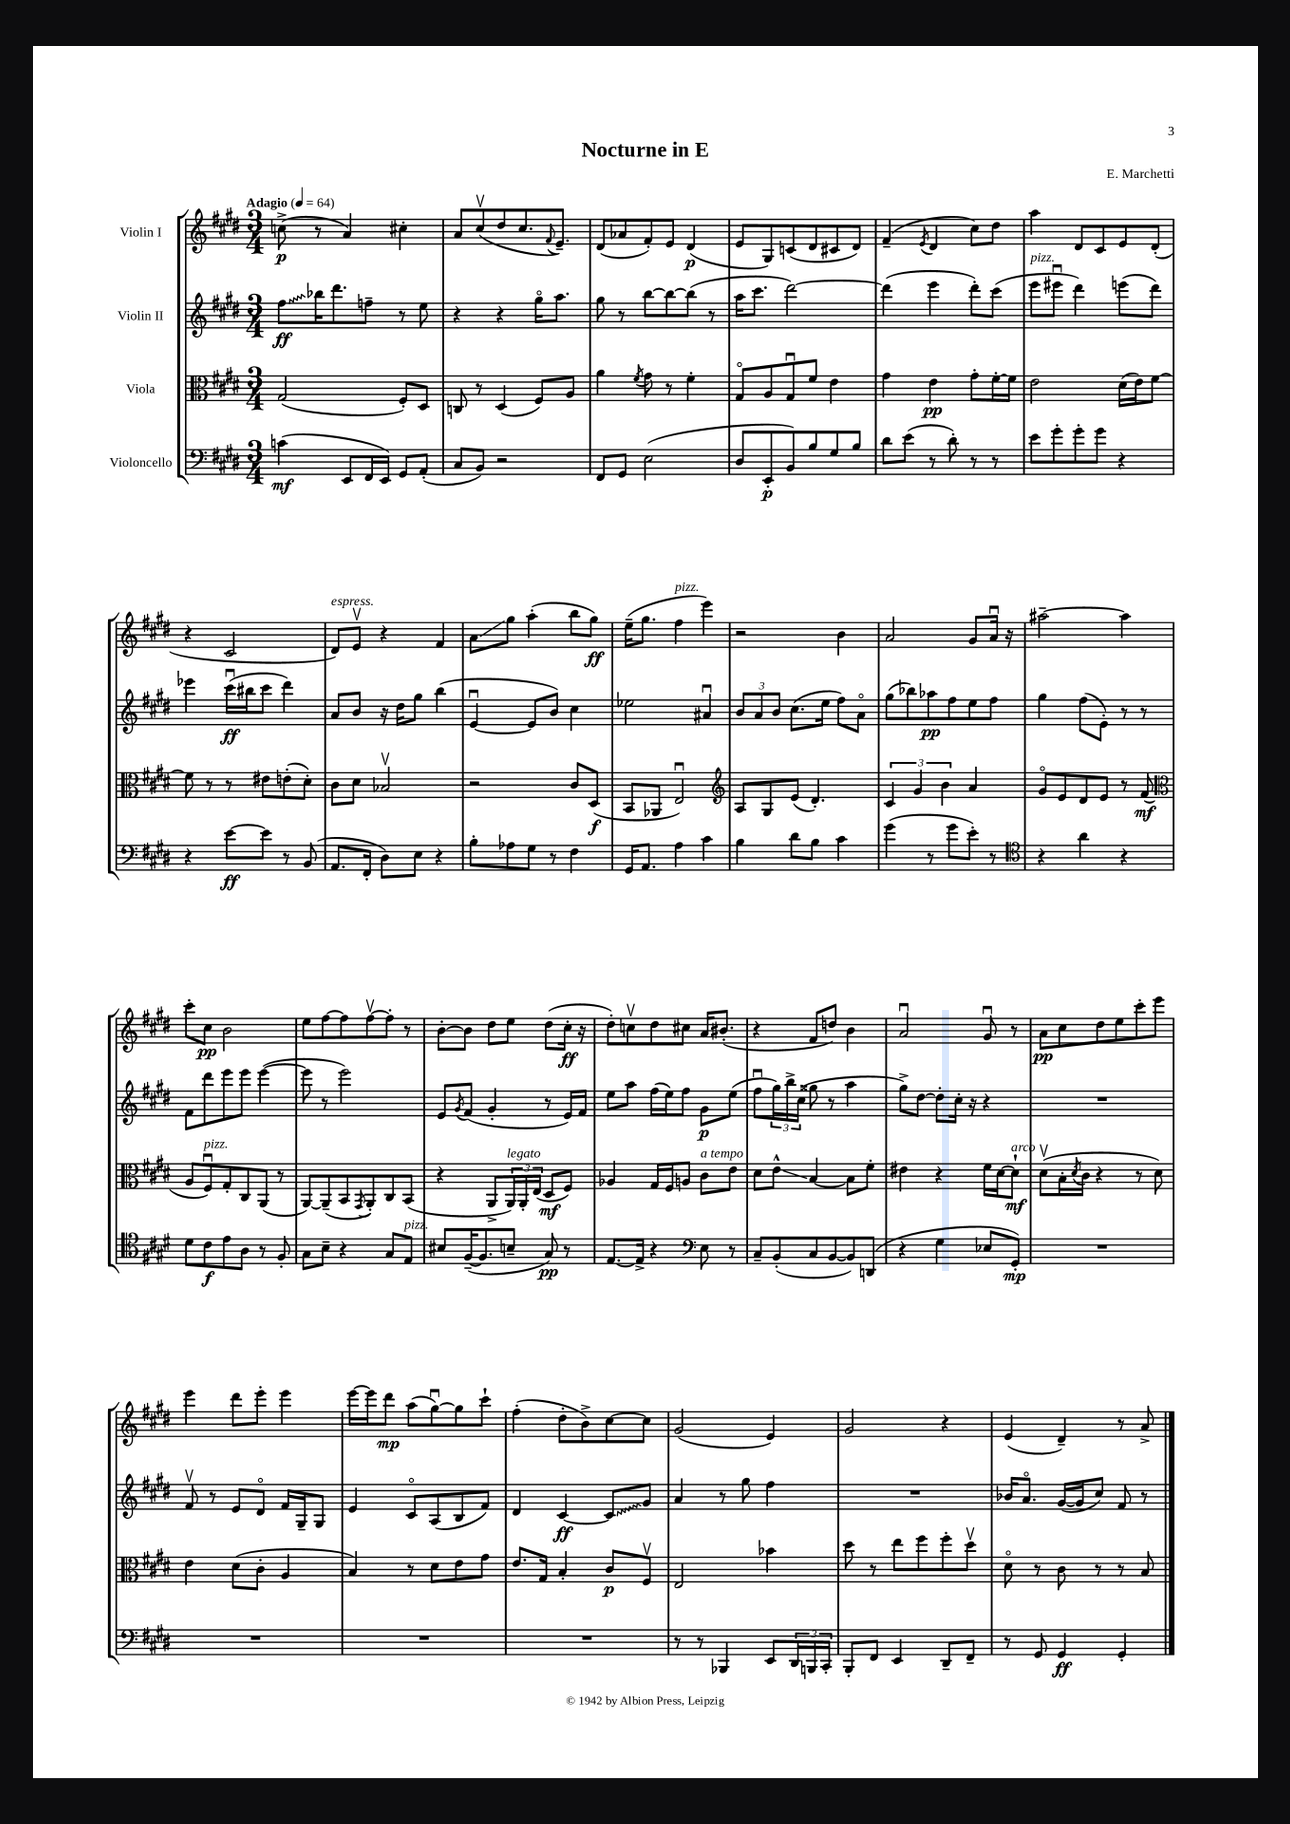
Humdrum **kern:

**kern	**kern	**kern	**kern
*staff4	*staff3	*staff2	*staff1
*clefF4	*clefC3	*clefG2	*clefG2
*k[f#c#g#d#]	*k[f#c#g#d#]	*k[f#c#g#d#]	*k[f#c#g#d#]
*M3/4	*M3/4	*M3/4	*M3/4
*MM64	*MM64	*MM64	*MM64
(4c\	(2G#/	8ff#\L	(8cc^\
.	.	16bb-\K	8r
.	.	8.ddd#\	.
8EE/L	.	.	4a/)
16FF#/L	.	8ff~\J	.
16EE/JJ)	.	.	.
8GG#/L	8F#'/L)	8r	4cc#'\
(8AA'/J	8D#/J	8ee\	.
=	=	=	=
8C#/L	8C/	4r	8a/L
8BB/J)	8r	.	(8cc#v/
2r	(4D#/	4r	8dd#/
.	.	.	8.cc#/
.	8F#/L)	16gg#o\LK	.
.	.	.	8qqf#/
.	.	8.aa\J	8.e~/J)
.	8A/J	.	.
=	=	=	=
8FF#/L	4a\	8gg#\	(8d#/L
8GG#/J	.	8r	8a-/
.	8qf#/	.	.
(2E\	8g#\	[8bb\L	8f#'/)
.	8r	8bb\_	8e/J
.	4f#'\	(8bb\]J	(4d#/
.	.	8r	.
=	=	=	=
8D#/L	8G#o/L	16aa\LK	8e/L
.	.	8.ccc#\J	.
8EE'/	8A/	.	8G#/)
8BB/)	8G#u/	[2ddd#\)	(8c/
8B/	8f#/J	.	8d#/
8G#/	4e\	.	8c#/
8B/J	.	.	8d#/J)
=	=	=	=
8d#\L	4g#\	(4ddd#\]	(4f#~/
(8e\J	.	.	.
.	.	.	8qe/
8r	4e\	4eee\	4d#/
8d#'\)	.	.	.
8r	8g#'\L	8ddd#'\L)	8cc#\L)
8r	[16f#'\L	(8ccc#\J	8dd#\J
.	16f#\]JJ	.	.
=	=	=	=
8e\L	2e\	8eee\L	4aa\
8g#'\	.	8eee#u\J	.
8g#'\	.	4ddd#\)	8d#/L
8g#\J	.	.	8c#/
4r	(16d#\LL	(8eee\L	8e/
.	16e\J)	.	.
.	[8f#\J	8ddd#\J)	(8d#'/J
=	=	=	=
4r	8f#\]	4eee-\	4r
.	8r	.	.
[8e\L	8r	(16ccc#u\LL	2c#/
.	.	16bb#\J	.
8e\]J	8e#\L	8ccc#\J	.
8r	(8e'\	4ddd#\)	.
(8BB/	8d#'\J)	.	.
=	=	=	=
8.AA/L	8c#\L	8a/L	8d#/L)
.	8d#\J	8b/J	8ev/J
16FF#'/Jk	.	.	.
8D#\L)	2B-v/	16r	4r
.	.	16dd#\LK	.
8E\J	.	8gg#\J	.
4r	.	(4bb\	4f#/
=	=	=	=
8B'\L	2r	[4eu/	8a\L
8A-\	.	.	8gg#\J
8G#\J	.	8e/]L	(4aa'\
8r	.	8b/J)	.
4F#\	8c#/L	4cc#\	8bb\L
.	(8D#/J	.	8gg#\J)
=	=	=	=
16GG#/LK	8BB/L	2ee-\	(16ee~\LK
8.AA/J	.	.	8.gg#\J
.	8AA-/J	.	.
4A\	2Eu/)	.	4ff#\
4c#\	.	4a#u/	4eee\)
=	=	=	=
*	*clefG2	*	*
4B\	8A/L	12b/L	2r
.	.	12a/	.
.	8G#/	.	.
.	.	12b/J	.
8d#\L	(8e/J	(8.cc#\L	.
8B\J	4.d#'/)	.	.
.	.	16ee\Jk	.
4c#\	.	8ff#\L)	4b\
.	.	8ao\J	.
=	=	=	=
(4g#\	6c#/	(8gg#\L	2a/
.	.	8bb-\)	.
.	6g#/	.	.
8r	.	8aa-\	.
.	6b\	.	.
8g#\L	.	8ff#\	.
8e'\J)	4a/	8ee\	8g#/L
8r	.	8ff#\J	16au/Jk
.	.	.	16r
=	=	=	=
*clefC4	*	*	*
4r	8g#o/L	4gg#\	[2aa#~\
.	8e/	.	.
4a\	8d#/	(8ff#\L	.
.	8e/J	8e'\J)	.
4r	8r	8r	4aa#\]
.	(8f#/	8r	.
=	=	=	=
*	*clefC3	*	*
8d#\L	8A/L	8f#\L	8ccc#'\L
8c#\	8F#u/)	8ddd#\	8cc#\J
8e\	8G#'/	8eee\	2b\
8A\J	8C#/	8eee\J	.
8r	(8AA/J	([4eee\	.
8F#'/	8r	.	.
=	=	=	=
8G#\L	[8AA/L)	8eee\]	8ee\L
8B~\J	(8AA~/]	8r	[8ff#\
4r	8BB/	2eee\)	8ff#\]
.	8qGG#/	.	.
.	8AA'/)	.	[8ff#v\
8G#/L	8C#/	.	8ff#'\]J
8E/J	(8BB/J	.	8r
=	=	=	=
8B#/L	4r	8e/L	[8b'\L
.	.	8qg#/	.
([16F#~/K	.	(8f#/J	8b\]J
8.F#/]	.	.	.
.	8AA^/L	4g#'/	8dd#\L
8B~/J	24AA/L)	.	8ee\J
.	24AA'/	.	.
.	(24E/JJ	.	.
8G#/)	8D#/L	8r	(8dd#\L
8r	8F#/J)	16e/LL)	16cc#'\Jk
.	.	16f#/JJ	16r
=	=	=	=
[8.E/L	4A-/	8ee\L	8dd#'\L)
.	.	8aa\J	8ccv\
16E^/]Jk	.	.	.
4r	16G#/LL	(16ff#\LL	8dd#\
.	16F#/J	16ee\J)	.
.	8A/J	8ff#\J	8cc#\J
*clefF4	*	*	*
8E\	8c#\L	8g#\L	16a/LK
.	.	.	(8.b#'/J
8r	8e\J	(8ee\J	.
=	=	=	=
8C#~/L	8d#\L	8ff#u\L	4r
(8BB'/	8e^^\J	24gg#\L)	.
.	.	24bb^\	.
.	.	(24cc#\JJ	.
8C#/	[4B/	8gg##\	8f#/L
[8BB/	.	8r	8dd/J)
8BB/])	8B\]L	4aa\	4b\
(8DD/J	8f#'\J	.	.
=	=	=	=
4r	4e#\	8gg#^\L)	2au/
.	.	[8dd#\J	.
4G#\	4r	8dd#'\]L	.
.	.	16cc#'\Jk	.
.	.	16r	.
8E-/L	16f#\LL	4r	8g#u/
.	[16d#\J	.	.
8GG#'/J)	8d#`\]J	.	8r
=	=	=	=
2.r	(8d#v\L	2.r	8a\L
.	16B'\L	.	8cc#\
.	8qd#/	.	.
.	16c#\JJ	.	.
.	4r	.	8dd#\
.	.	.	8ee\
.	8r	.	8ccc#'\
.	8d#\)	.	8eee\J
=	=	=	=
2.r	4e\	8f#v/	4eee\
.	.	8r	.
.	(8d#\L	8e/L	8ddd#\L
.	8c#'\J	8d#o/J	8eee'\J
.	4A/	16f#/LL	4eee\
.	.	16G#~/J	.
.	.	8G#/J	.
=	=	=	=
2.r	4B/)	4e/	[16eee\LL
.	.	.	16eee\]J
.	.	.	8ddd#\J
.	8r	8c#o/L	(8aa\L
.	8d#\L	(8A/	[8gg#u\)
.	8e\	8B/	8gg#\]
.	8g#\J	8f#/J)	8ccc#`\J
=	=	=	=
2.r	8.e/L	4d#/	(4ff#'\
.	16G#/Jk	.	.
.	4B'/	[4c#/	8dd#'\L
.	.	.	8b^\)
.	8c#/L	8c#/]L	[8cc#\
.	8F#v/J	8g#/J	8cc#\]J
=	=	=	=
8r	2E/	4a/	(2g#/
8r	.	.	.
4BBB-/	.	8r	.
.	.	8gg#\	.
8EE/L	4b-\	4ff#\	4e/)
24DD#/L	.	.	.
24BBB/	.	.	.
24CC#'/JJ	.	.	.
=	=	=	=
8BBB'/L	8dd#\	2.r	2g#/
8FF#/J	8r	.	.
4EE/	8ee\L	.	.
.	8ff#\	.	.
8DD#~/L	8ff#'\	.	4r
8FF#~/J	8dd#v\J	.	.
=	=	=	=
8r	8d#o\	16b-/LK	(4e/
.	.	8.ao/J	.
8GG#/	8r	.	.
4GG#/	8c#\	([16g#/LL	4d#~/)
.	.	16g#/]J	.
.	8r	8cc#/J)	.
4GG#'/	8r	8f#/	8r
.	8B/	8r	8a^/
==	==	==	==
*-	*-	*-	*-
